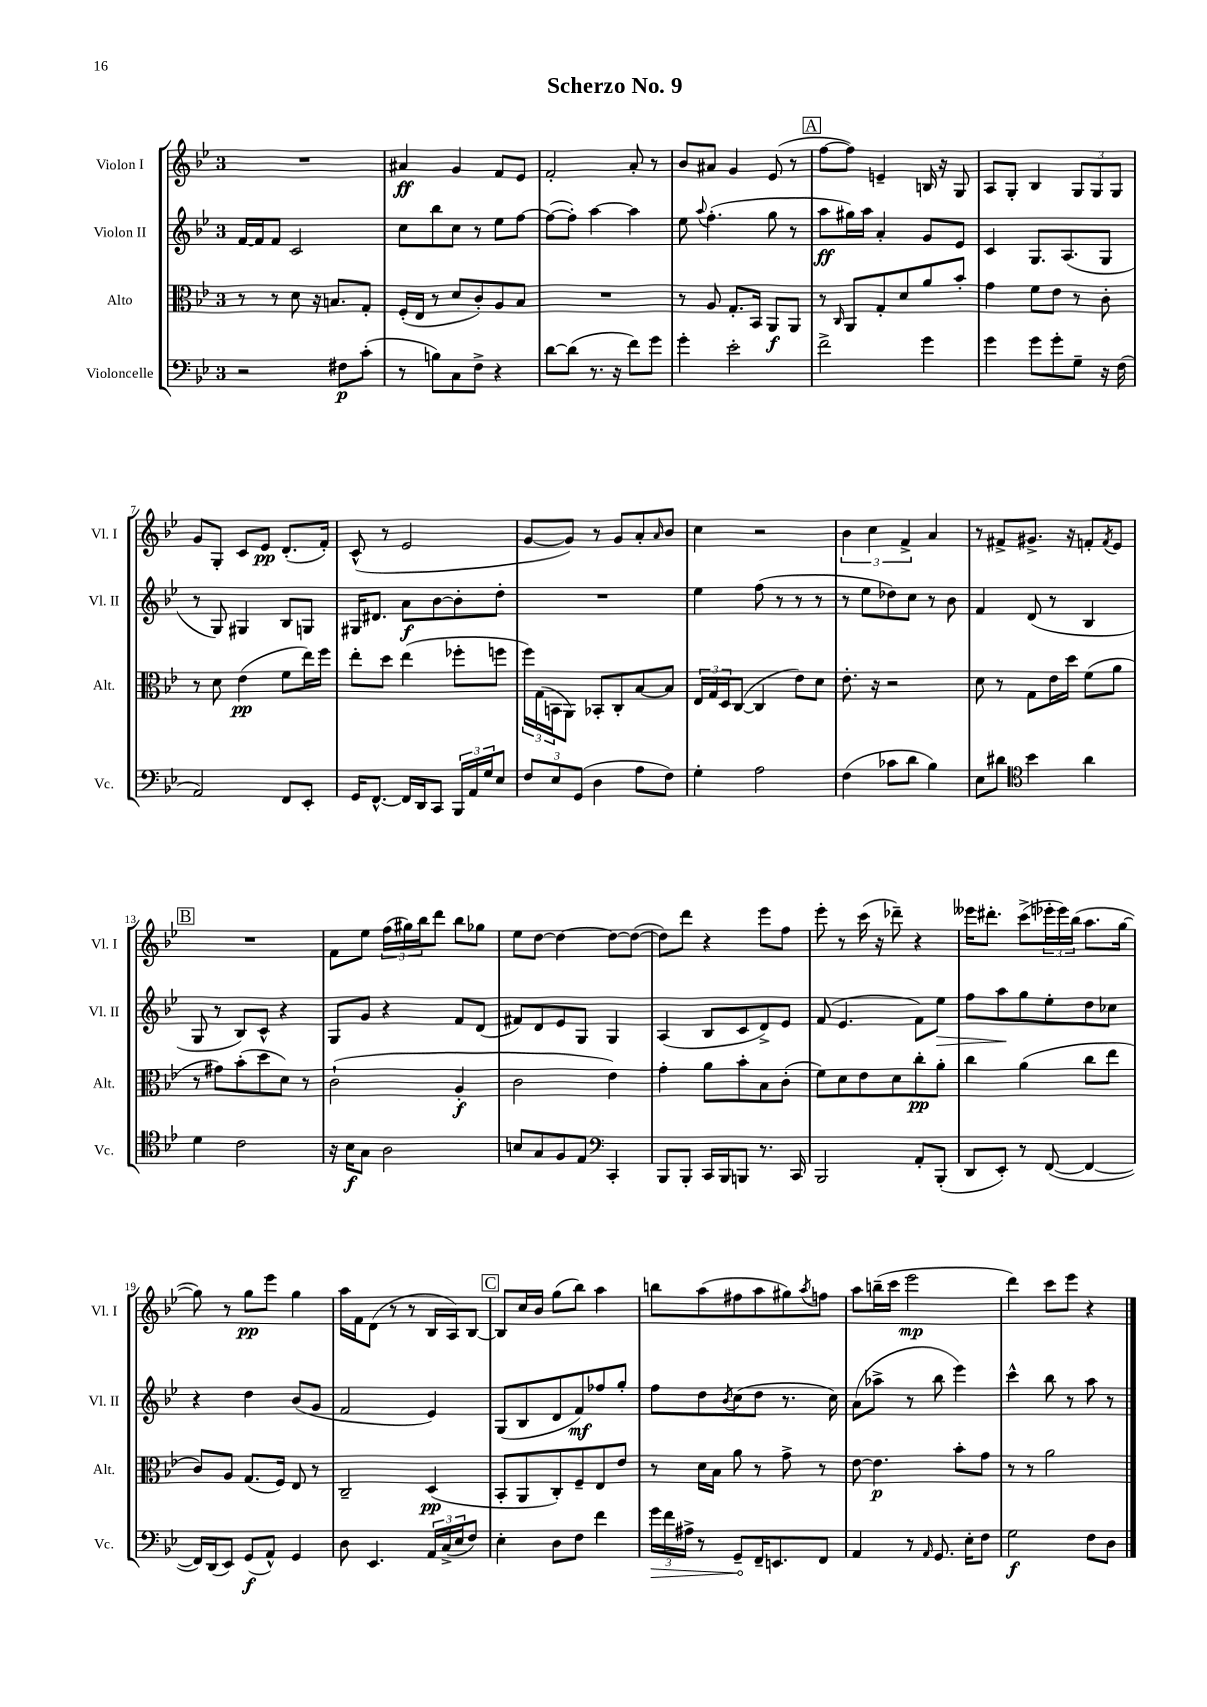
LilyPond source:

\header { title = "Scherzo No. 9" }
<<
\new StaffGroup <<
\new Staff = "s0" \with { instrumentName = "Violon I" shortInstrumentName = "Vl. I" } {
    \clef treble \key bes \major \once \override Staff.TimeSignature.style = #'single-digit \time 3/4
    R2. |
    ais'4\ff g'4 f'8 ees'8 |
    f'2-. a'8-. r8 |
    bes'8 ais'8 g'4 ees'8( r8 |
    \mark \markup { \box "A" } f''8~ f''8) e'4-- b16 r16 g8 |
    a8 g8-. bes4 \tuplet 3/2 { g8 g8 g8 } |
    g'8 g8-. c'8 ees'8\pp d'8.-.( f'16-.) |
    c'8-^( r8 ees'2 |
    g'8~ g'8) r8 g'8 a'8-. \grace { a'16 } bes'8 |
    c''4 r2 |
    \tuplet 3/2 { bes'4 c''4 f'4-> } a'4 |
    r8 fis'8-> gis'8.-> r16 f'8-. \acciaccatura { f'8 } ees'8 |
    \mark \markup { \box "B" } R2. |
    f'8 ees''8 \tuplet 3/2 { f''16( gis''16) bes''16 } d'''8 bes''8 ges''8 |
    ees''8 d''8~ d''4~ d''8~ d''8~( |
    d''8) d'''8 r4 ees'''8 f''8 |
    ees'''8-. r8 c'''16( r16 des'''8--) r4 |
    eeses'''16 dis'''8.-. c'''8->( \tuplet 3/2 { ees'''16-. ees'''16) bes''16( } a''8. g''16~ |
    g''8) r8 g''8\pp ees'''8 g''4 |
    a''16 f'16 d'8( r8 r8 bes16 a16) bes8~ |
    \mark \markup { \box "C" } bes8 c''16 bes'16 g''8( bes''8) a''4 |
    b''8 a''8( fis''8 a''8 gis''8) \acciaccatura { a''8 } f''8 |
    a''8 b''16--( c'''16 ees'''2\mp |
    d'''4) c'''8 ees'''8 r4 \bar "|." |
}
\new Staff = "s1" \with { instrumentName = "Violon II" shortInstrumentName = "Vl. II" } {
    \clef treble \key bes \major \once \override Staff.TimeSignature.style = #'single-digit \time 3/4
    f'16~ f'16 f'8 c'2 |
    c''8 bes''8 c''8 r8 ees''8 f''8~ |
    f''8~( f''8-.) a''4~ a''4 |
    ees''8 \appoggiatura { a''8 } f''4.-.( g''8 r8 |
    \mark \markup { \box "A" } a''8\ff gis''16) a''16 a'4-. g'8 ees'8 |
    c'4 g8. a8.( g8 |
    r8 g8) gis4 bes8 g8 |
    gis16 dis'8. a'8\f bes'8~ bes'8-. d''8-. |
    R2. |
    ees''4 f''8( r8 r8 r8 |
    r8 ees''8 des''8) c''8 r8 bes'8 |
    f'4 d'8( r8 bes4 |
    \mark \markup { \box "B" } g8 r8 bes8) c'8-^ r4 |
    g8 g'8 r4 f'8 d'8( |
    fis'8) d'8 ees'8 g8 g4 |
    a4( bes8 c'8 d'8->) ees'8 |
    f'8( ees'4. f'8) ees''8\> |
    f''8 a''8\! g''8 ees''8-. d''8 ces''8 |
    r4 d''4 bes'8( g'8 |
    f'2 ees'4) |
    \mark \markup { \box "C" } g8( bes8 d'8 f'8\mf) fes''8 g''8-. |
    f''8 d''8 \acciaccatura { bes'8 } c''8( d''8 r8. c''16) |
    a'8( aes''8-> r8 bes''8 ees'''4) |
    c'''4-^ bes''8 r8 a''8 r8 \bar "|." |
}
\new Staff = "s2" \with { instrumentName = "Alto" shortInstrumentName = "Alt." } {
    \clef alto \key bes \major \once \override Staff.TimeSignature.style = #'single-digit \time 3/4
    r8 r8 d'8 r16 b8. g8-. |
    f16-.( ees16 r8 d'8 c'8-.) a8 bes8 |
    R2. |
    r8 a8 g8.-. bes,16 a,8\f a,8 |
    \mark \markup { \box "A" } r8 \grace { c16 } a,8 g8-. d'8 a'8 bes'8-. |
    g'4 f'8 ees'8 r8 c'8-. |
    r8 d'8 ees'4\pp( f'8 ees''16) f''16 |
    ees''8-. d''8 ees''4( fes''8-. f''8 |
    \tuplet 3/2 { f''16) g16( b,16 } a,8) bes,8-. c8-. bes8~ bes8 |
    \tuplet 3/2 { ees16 g16 d16 } c8~( c4 ees'8) d'8 |
    ees'8.-. r16 r2 |
    d'8 r8 g8 ees'16 d''16 f'8( a'8 |
    \mark \markup { \box "B" } r8 gis'8) bes'8-.( d''8 d'8) r8 |
    c'2-!( a4-.\f |
    c'2 ees'4) |
    g'4-. a'8 bes'8-. bes8 c'8-.( |
    f'8) d'8 ees'8 d'8 c''8-.\pp a'8-. |
    c''4 a'4( c''8 ees''8 |
    c'8) a8 g8.( f16) ees8 r8 |
    c2-- d4\pp( |
    \mark \markup { \box "C" } bes,8-. a,8 c8-.) f8-- ees8 ees'8 |
    r8 d'16 bes16 a'8 r8 g'8-> r8 |
    ees'8~ ees'4.\p bes'8-. g'8 |
    r8 r8 a'2 \bar "|." |
}
\new Staff = "s3" \with { instrumentName = "Violoncelle" shortInstrumentName = "Vc." } {
    \clef bass \key bes \major \once \override Staff.TimeSignature.style = #'single-digit \time 3/4
    r2 fis8\p c'8-.( |
    r8 b8) c8 f8-> r4 |
    d'8~ d'8( r8. r16 f'8) g'8 |
    g'4-. ees'2-. |
    \mark \markup { \box "A" } f'2-> g'4 |
    g'4 g'8 g'8-. g8-- r16 f16( |
    a,2) f,8 ees,8-. |
    g,16 f,8.~-^ f,16 d,16 c,8 \tuplet 3/2 { bes,,16 a,16 g16 } ees8 |
    \tuplet 3/2 { f8 ees8 g,8( } d4 a8 f8) |
    g4-. a2 |
    f4( ces'8 d'8 bes4) |
    ees8 dis'8 \clef tenor bes'4 a'4 |
    \mark \markup { \box "B" } d'4 c'2 |
    r16 bes16\f g8 a2 |
    b8 g8 f8 ees8 \clef bass c,4-. |
    bes,,8 bes,,8-. c,16 bes,,16 b,,8 r8. c,16 |
    bes,,2 a,8-. bes,,8-.( |
    d,8 ees,8-.) r8 f,8~( f,4~ |
    f,16) d,16( ees,8) g,8\f( a,8-^) g,4 |
    d8 ees,4. \tuplet 3/2 { a,16 c16->( ees16 } f8) |
    \mark \markup { \box "C" } ees4-. d8 f8 f'4 |
    \tuplet 3/2 { \once \override Hairpin.circled-tip = ##t g'16\> f'16 ais16-> } r8 g,8--\! f,16-- e,8. f,8 |
    a,4 r8 \grace { a,16 } g,8. ees16-. f8 |
    g2\f f8 d8 \bar "|." |
}
>>
>>
